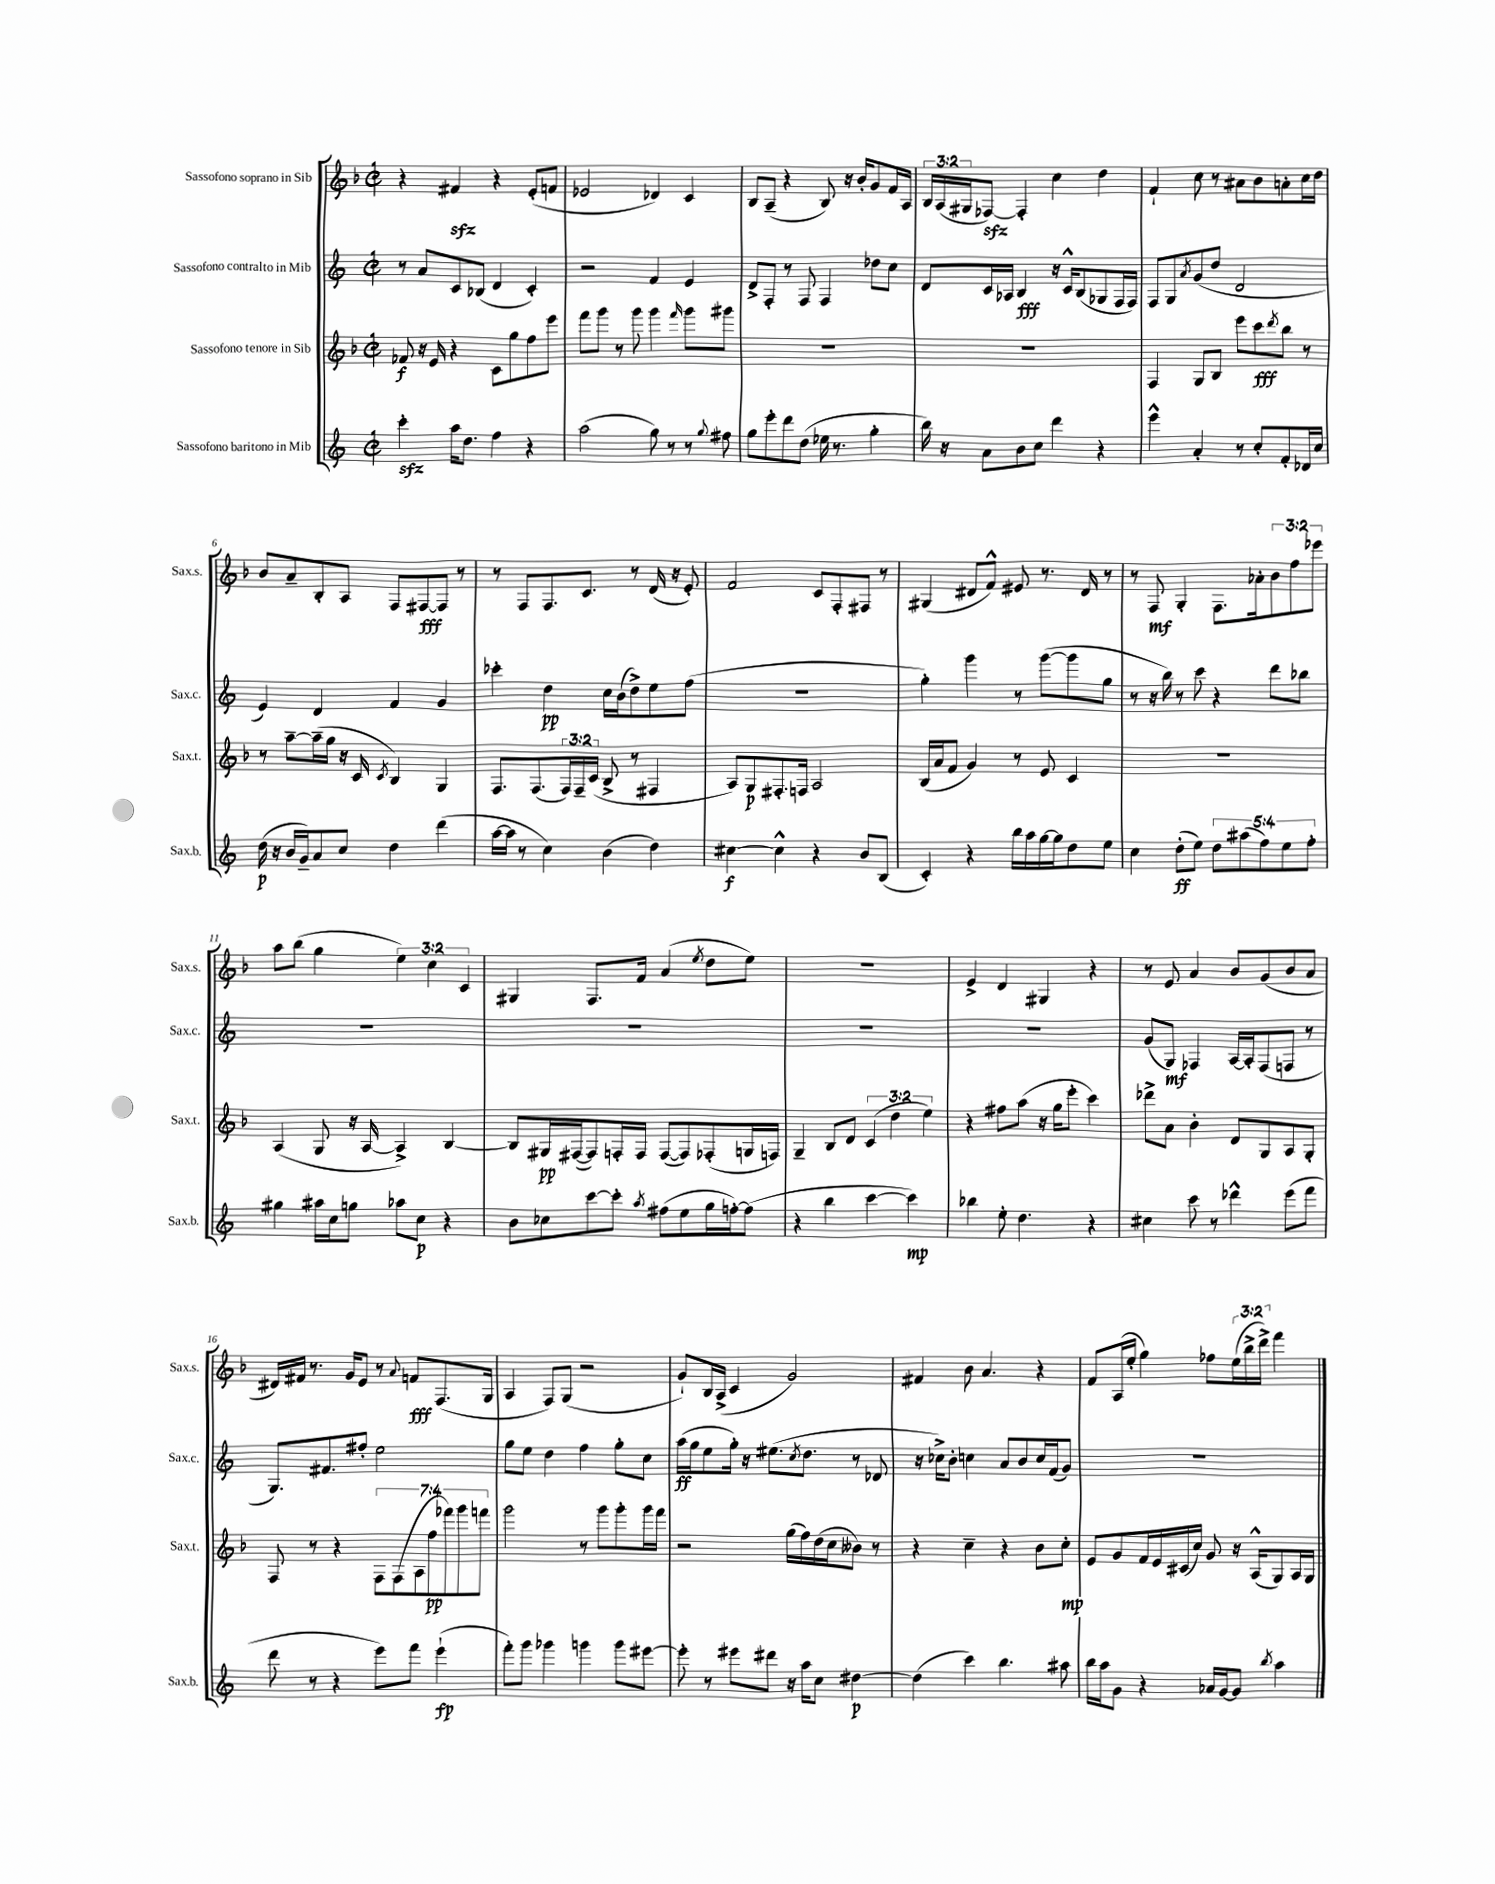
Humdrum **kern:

**kern	**kern	**kern	**kern
*staff4	*staff3	*staff2	*staff1
*clefG2	*clefG2	*clefG2	*clefG2
*k[]	*k[b-]	*k[]	*k[b-]
*M2/2	*M2/2	*M2/2	*M2/2
*met(c|)	*met(c|)	*met(c|)	*met(c|)
4ccc'	8f-	8r	4r
.	16r	8a	.
.	16e	.	.
16aa	4r	8c	4f#
8.dd	.	.	.
.	.	(8B-	.
4ff	8c	4d	4r
.	8gg	.	.
4r	8ff	4c')	(8e'
.	8eee	.	8f
=	=	=	=
(2aa	8fff	2r	2e-
.	8ggg	.	.
.	8r	.	.
.	8ggg	.	.
8gg)	4ggg	4f	4d-)
8r	.	.	.
.	16qqfff	.	.
8r	8ggg	4e	4c
8qqgg	.	.	.
8ff#	8ggg#	.	.
=	=	=	=
8gg	1r	8d^	8B-
8eee'	.	8F'	(8A~
8ddd	.	8r	4r
(8dd	.	8F	.
16ee-	.	4F	8B-)
8.r	.	.	.
.	.	.	16r
.	.	.	16b-'
4gg'	.	8dd-	8g
.	.	8cc	16f
.	.	.	16A
=	=	=	=
16bb)	1r	8d	24B-
.	.	.	(24A
16r	.	.	.
.	.	.	24G#
8a	.	16c	[8F-)
.	.	16A-	.
8b	.	4B	4F-']
8cc	.	.	.
4ddd	.	16r	4cc
.	.	16c^^	.
.	.	(8B	.
4r	.	8G-	4dd
.	.	16F	.
.	.	16F)	.
=	=	=	=
4eee^^	4F	8F	4f`
.	.	8G	.
.	.	8qa	.
4a'	8G	(8g	8cc
.	8B-	8dd	8r
8r	8eee	2d	8a#
8cc'	8ccc	.	8b-
.	8qddd	.	.
8f'	8bb-	.	8a'
16d-	8r	.	16cc
16cc	.	.	16dd
=	=	=	=
(16dd	8r	4e)	8b-
16r	.	.	.
16b	[8aa~	.	8a~
16g~)	.	.	.
8a	(16aa~]	4d	8B-'
.	16gg	.	.
8cc	16r	.	8A
.	16c	.	.
.	8qc	.	.
4dd	4B-)	4f	8F
.	.	.	[8F#
(4ddd	4G	4g	8F#]
.	.	.	8r
=	=	=	=
[16aa	8.F	4ccc-'	8r
16aa]	.	.	.
8r	.	.	8F
.	(8.F	.	.
4cc)	.	4dd	8.F
.	24F)	.	.
.	24F~	.	.
.	.	.	8.c
.	(24c	.	.
(4b	8B-^	16cc	.
.	.	(16b	.
.	8r	8dd^)	8r
4dd)	4F#	8ee	(16d
.	.	.	16r
.	.	(8ff	8e')
=	=	=	=
[4cc#	8A)	1r	2f
.	8G	.	.
4cc#^^]	8.F#'	.	.
.	16F	.	.
4r	2A	.	8c
.	.	.	8F'
8b	.	.	8F#
(8B	.	.	8r
=	=	=	=
4c')	(16B-	4gg')	(4G#
.	16a	.	.
.	8f	.	.
4r	4g)	4ggg	8d#
.	.	.	8f^^)
16bb	8r	8r	8e#
16aa	.	.	.
[16gg	8e	([8ggg	8.r
16gg]	.	.	.
8dd	4c	8ggg]	.
.	.	.	16d#
8ee	.	8gg	8r
=	=	=	=
4cc	1r	8r	8r
.	.	16r	8F
.	.	16bb)	.
(8dd'	.	8r	4G'
8ee)	.	8ccc	.
10dd	.	4r	8.F
(10aa#	.	.	.
.	.	.	16a-'
10ff)	.	.	.
.	.	8ddd	12b-
10ee	.	.	.
.	.	.	12ff
.	.	8bb-	.
10ff'	.	.	.
.	.	.	12eee-
=	=	=	=
4gg#	(4A	1r	8aa
.	.	.	(8bb-
16aa#	8G	.	4gg
16cc	.	.	.
8gg	16r	.	.
.	[16A	.	.
8aa-	4A^])	.	6ee)
8cc	.	.	.
.	.	.	6cc
4r	[4B-	.	.
.	.	.	6c
=	=	=	=
8b	8B-]	1r	4G#
8cc-	16G#	.	.
.	([16F#	.	.
[8ccc	8F#])	.	8.F
8ccc']	16F'	.	.
.	16F	.	16f
8qaa	.	.	.
(8ff#	([8F	.	(4a
8ee	8F])	.	.
.	.	.	8qee
16gg	(8F-'	.	8dd
[16ff')	.	.	.
(8ff]	16G	.	8ee)
.	16F)	.	.
=	=	=	=
4r	4G~	1r	1r
4bb	8B-	.	.
.	8d	.	.
[4ccc	(6c	.	.
.	6dd	.	.
4ccc])	.	.	.
.	6ee)	.	.
=	=	=	=
4bb-	4r	1r	4e^
8ee'	8ff#	.	4d
4.dd	(8aa	.	.
.	16r	.	4G#
.	16gg	.	.
.	8eee'	.	.
4r	4ccc)	.	4r
=	=	=	=
4cc#	8ddd-^	(8g	8r
.	8a	8G)	8e
8ccc	4b-'	4F-	4a
8r	.	.	.
4ddd-^^	8d	[16A	8b-
.	.	16A']	.
.	8G	(8F-	(8g
(8eee	8A	8F	8b-
8fff	8G'	8r	8a
=	=	=	=
8ddd	8F	8.G)	16d#)
.	.	.	16f#
8r	8r	.	8.r
.	.	8.f#	.
4r	4r	.	.
.	.	.	16g
.	.	8ff#'	8e
8eee)	14F	2ee	8r
.	(14F	.	.
.	.	.	8qqa
8fff	.	.	8f
.	14A	.	.
.	14ff	.	.
(4eee`	.	.	(8.F
.	14fff-)	.	.
.	14ggg	.	.
.	14fff	.	.
.	.	.	16G
=	=	=	=
8fff')	2ggg	8gg	4A
8ggg	.	8ee	.
4ggg-	.	4dd	8F)
.	.	.	(8G
4ggg	8r	4ff	2r
.	8ggg	.	.
8ggg	8ggg'	8gg'	.
[8eee#	16ggg	8cc	.
.	16fff	.	.
=	=	=	=
8eee#']	2r	(16aa	8g`)
.	.	16gg	.
8r	.	8ee	16B-
.	.	.	(16A^
8eee#	.	16gg')	4c
.	.	16r	.
8ddd#	.	(8.ee#	.
16r	(16gg	.	2g)
.	.	8qcc	.
16aa	16ff)	8.dd	.
8cc	(16dd	.	.
.	16cc	.	.
[4dd#	8b--)	8r	.
.	8r	8d-	.
=	=	=	=
(4dd#]	4r	16r	4f#
.	.	16cc-^)	.
.	.	8b'	.
4ccc)	4cc~	4cc	8b-
.	.	.	4.a
4.bb	4r	8a	.
.	.	8b	.
.	8b-	16cc	4r
.	.	(16f	.
8aa#	8cc'	8g)	.
=	=	=	=
16bb	8e	1r	8f
16aa	.	.	.
8g	8g	.	(16A
.	.	.	16ee'
4r	16f	.	4gg)
.	16e	.	.
.	(16c#	.	.
.	16cc)	.	.
16a-	8g	.	8ff-
[16g	.	.	.
8g]	16r	.	(24ee
.	.	.	24bb-^
.	(16A^^	.	.
.	.	.	24ddd^)
8qbb	.	.	.
4aa	8G)	.	4fff
.	16A	.	.
.	16G	.	.
==	==	==	==
*-	*-	*-	*-
